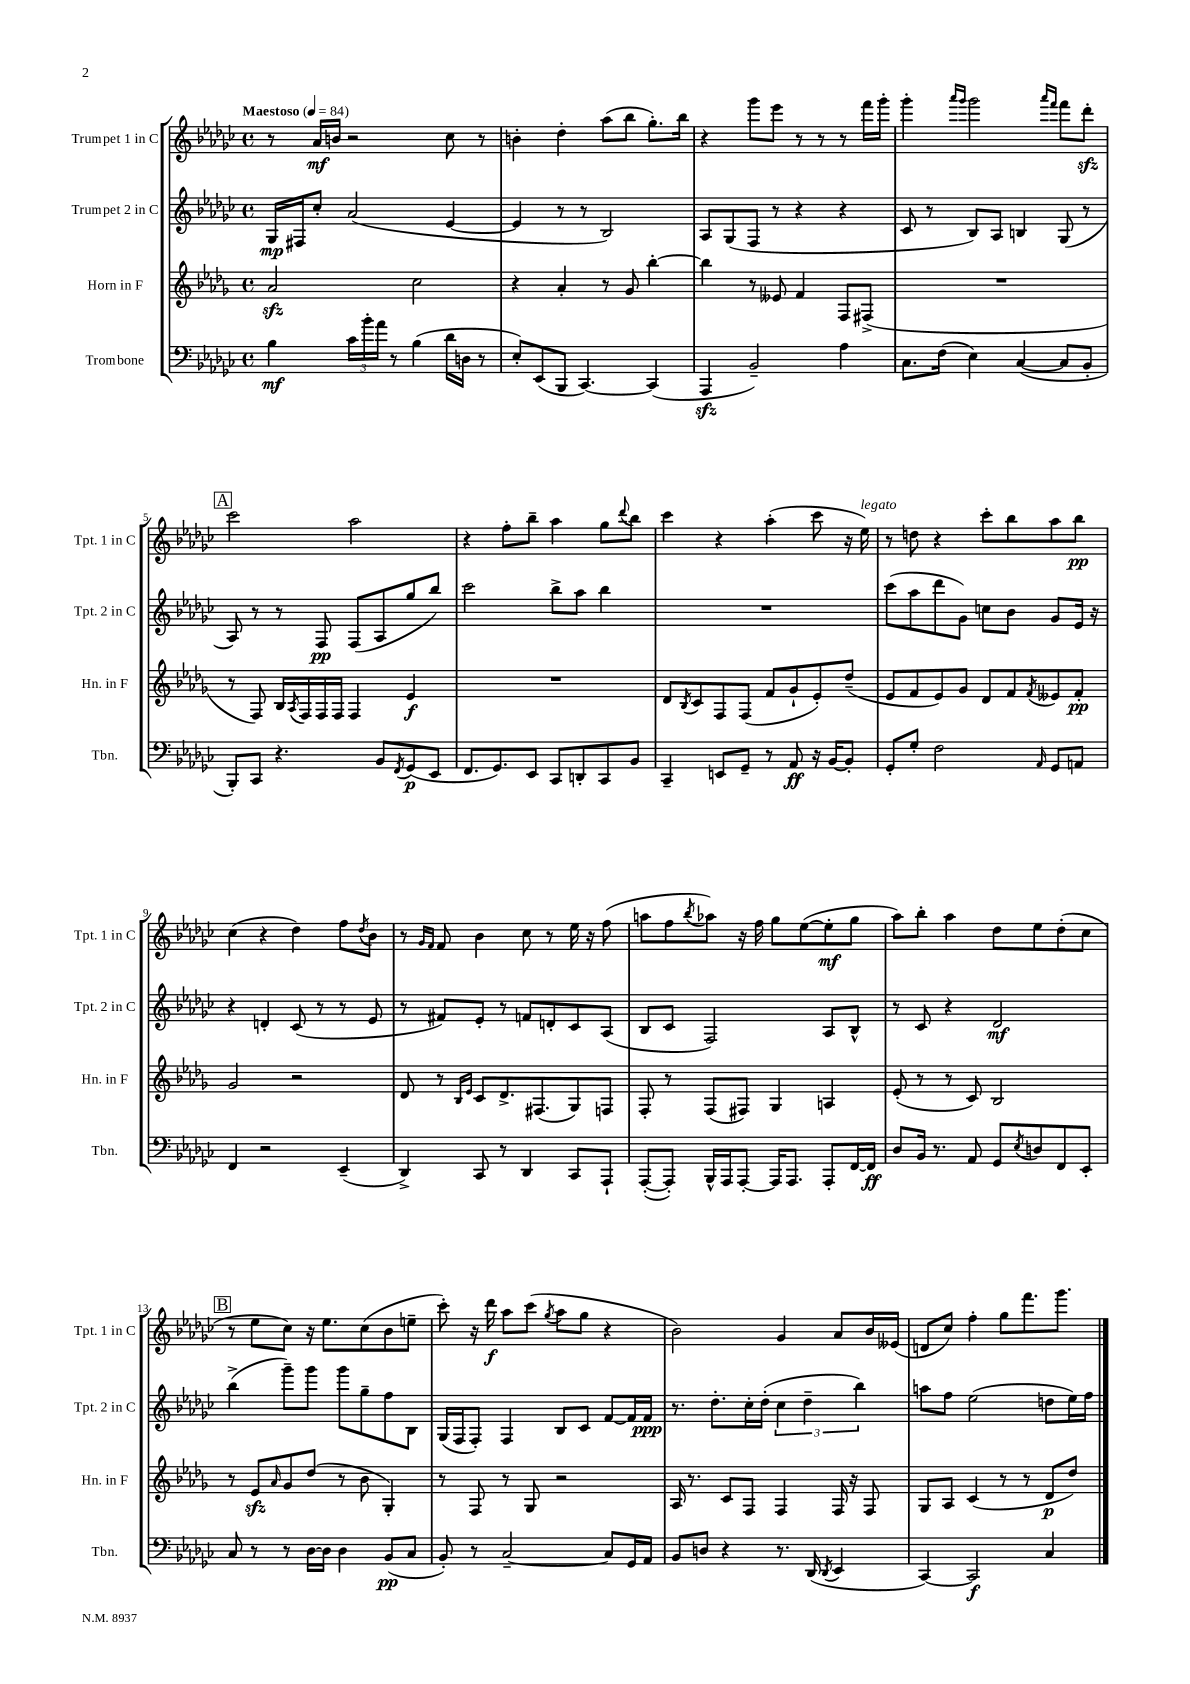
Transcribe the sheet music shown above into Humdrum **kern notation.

**kern	**kern	**kern	**kern
*staff4	*staff3	*staff2	*staff1
*clefF4	*clefG2	*clefG2	*clefG2
*k[b-e-a-d-g-c-]	*k[b-e-a-d-g-]	*k[b-e-a-d-g-c-]	*k[b-e-a-d-g-c-]
*M4/4	*M4/4	*M4/4	*M4/4
*met(c)	*met(c)	*met(c)	*met(c)
*MM84	*MM84	*MM84	*MM84
4B-	2a-	16G-	8r
.	.	16F#	.
.	.	8cc-'	16a-
.	.	.	16b
24c-	.	(2a-	2r
24b-'	.	.	.
24a-	.	.	.
8r	.	.	.
(4B-	2cc	.	.
16d-	.	[4e-	8cc-
16D	.	.	.
8r	.	.	8r
=	=	=	=
8E-')	4r	4e-]	4b'
(8EE-	.	.	.
8BBB-	4a-'	8r	4dd-'
[4.CC-)	.	8r	.
.	8r	2B-)	(8aa-
.	8g-	.	8bb-
(4CC-]	[4bb-'	.	8.gg-')
.	.	.	16bb-
=	=	=	=
4AAA-	4bb-]	8A-	4r
.	.	(8G-	.
2BB-~)	8r	8F	8ggg-
.	8e--	8r	8eee-
.	4f	4r	8r
.	.	.	8r
4A-	8F	4r	8r
.	(8F#^	.	16fff
.	.	.	16ggg-'
=	=	=	=
8.C-	1r	8c-	4ggg-'
.	.	8r	.
(16F	.	.	.
.	.	.	16qqaaa-
.	.	.	16qqggg-
4E-)	.	8B-)	2ggg-
.	.	8A-	.
([4C-	.	4B	.
.	.	.	16qqaaa-
.	.	.	16qqfff
8C-]	.	(8G-	8fff
8BB-'	.	8r	8ddd-'
=	=	=	=
8BBB-')	8r	8A-)	2ccc-
8CC-	8F)	8r	.
4.r	16B-	8r	.
.	8qA-	.	.
.	16F	.	.
.	16F	8F	.
.	16F	.	.
.	4F	(8F	2aa-
8BB-	.	8A-	.
8qFF	.	.	.
(8GG-	4e-	8gg-	.
8EE-	.	8bb-)	.
=	=	=	=
8.FF	1r	2ccc-	4r
8.GG-)	.	.	.
.	.	.	8ff'
8EE-	.	.	8bb-~
8CC-	.	8bb-^	4aa-
8DD'	.	8aa-	.
8CC-	.	4bb-	8gg-
.	.	.	8qqddd-
8BB-	.	.	8bb-
=	=	=	=
4CC-~	8d-	1r	4ccc-
.	8qB-	.	.
.	8c	.	.
8EE	8F	.	4r
8GG-~	(8F	.	.
8r	8f	.	(4aa-'
8AA-	8g-`	.	.
16r	8e-')	.	8ccc-
[16BB-	.	.	.
8BB-']	(8dd-~	.	16r
.	.	.	16ee-)
=	=	=	=
8GG-'	8e-	(8ccc-	8r
8G-'	8f	8aa-	8dd
2F	8e-)	8ddd-	4r
.	8g-	8g-)	.
.	8d-	8cc	8ccc-'
.	8f	8b-	8bb-
16qqAA-	8qf	.	.
8GG-	8e--	8g-	8aa-
8AA	8f'	16e-	8bb-
.	.	16r	.
=	=	=	=
4FF	2g-	4r	(4cc-
2r	.	4d'	4r
.	2r	(8c-	4dd-)
.	.	8r	.
(4EE-~	.	8r	8ff
.	.	.	8qdd-
.	.	8e-	8b-
=	=	=	=
4DD-^)	8d-	8r	8r
.	.	.	16qqg-
.	.	.	16qqf
.	8r	8f#)	8f
.	16qqB-	.	.
.	16qqe-	.	.
8CC-	8c	8e-'	4b-
8r	8.d-^	8r	.
4DD-	.	8f	8cc-
.	(8.F#	.	.
.	.	8d'	8r
8CC-	8G-)	8c-	16ee-
.	.	.	16r
8AAA-`	8F	(8A-	(8ff
=	=	=	=
([8AAA-'	8F'	8B-	8aa
8AAA-'])	8r	8c-	8ff
.	.	.	8qbb-
16BBB-^^	(8F	2F)	8aa-)
16AAA-	.	.	.
[8AAA-'	8F#)	.	16r
.	.	.	16ff
16AAA-]	4G-	.	8gg-
8.AAA-	.	.	.
.	.	.	([8ee-
8AAA-'	4A	8A-	8ee-']
[16FF	.	8B-^^	8gg-
16FF]	.	.	.
=	=	=	=
8D-	(8e-'	8r	8aa-)
16BB-	8r	8c-	8bb-'
8.r	.	.	.
.	8r	4r	4aa-
8AA-	8c)	.	.
8GG-	2B-	2d-	8dd-
8qE-	.	.	.
8D	.	.	8ee-
8FF	.	.	(8dd-'
8EE-'	.	.	8cc-
=	=	=	=
8C-	8r	(4bb-^	8r
8r	8e-	.	8ee-
.	16qqa-	.	.
8r	8g-	8ggg-~)	8cc-)
[16D-	(8dd-	8ggg-	16r
16D-]	.	.	8.ee-
4D-	8r	8ggg-	.
.	8b-	8gg-~	(8cc-
(8BB-	4G-')	8ff	8b-
8C-	.	8B-	8ee~
=	=	=	=
8BB-')	8r	(16G-	8ccc-')
.	.	16F	.
8r	8F	8F')	16r
.	.	.	16ddd-
[2C-~	8r	4F	8aa-
.	8G-	.	(8ccc-
.	.	.	8qgg-
.	2r	8B-	8aa-
.	.	8c-	8gg-
8C-]	.	[8f	4r
16GG-	.	16f]	.
16AA-	.	16f	.
=	=	=	=
8BB-	16A-	8.r	2b-)
.	8.r	.	.
8D	.	.	.
.	.	8.dd-'	.
4r	8c	.	.
.	8F	16cc-'	.
.	.	(16dd-'	.
8.r	4F	6cc-	4g-
.	.	6dd-~	.
(16DD-	.	.	.
8qDD-	.	.	.
4EE-	16F	.	8a-
.	16r	.	.
.	.	6bb-)	.
.	8F	.	16b-
.	.	.	(16e--
=	=	=	=
[4CC-)	8G-	8aa	8d
.	8A-	8ff	8cc-)
2CC-]	(4c	(2ee-	4ff'
.	8r	.	8gg-
.	8r	.	8.fff
4C-	8d-	8dd	.
.	.	.	8.ggg-
.	8dd-)	16ee-)	.
.	.	16ff	.
==	==	==	==
*-	*-	*-	*-
